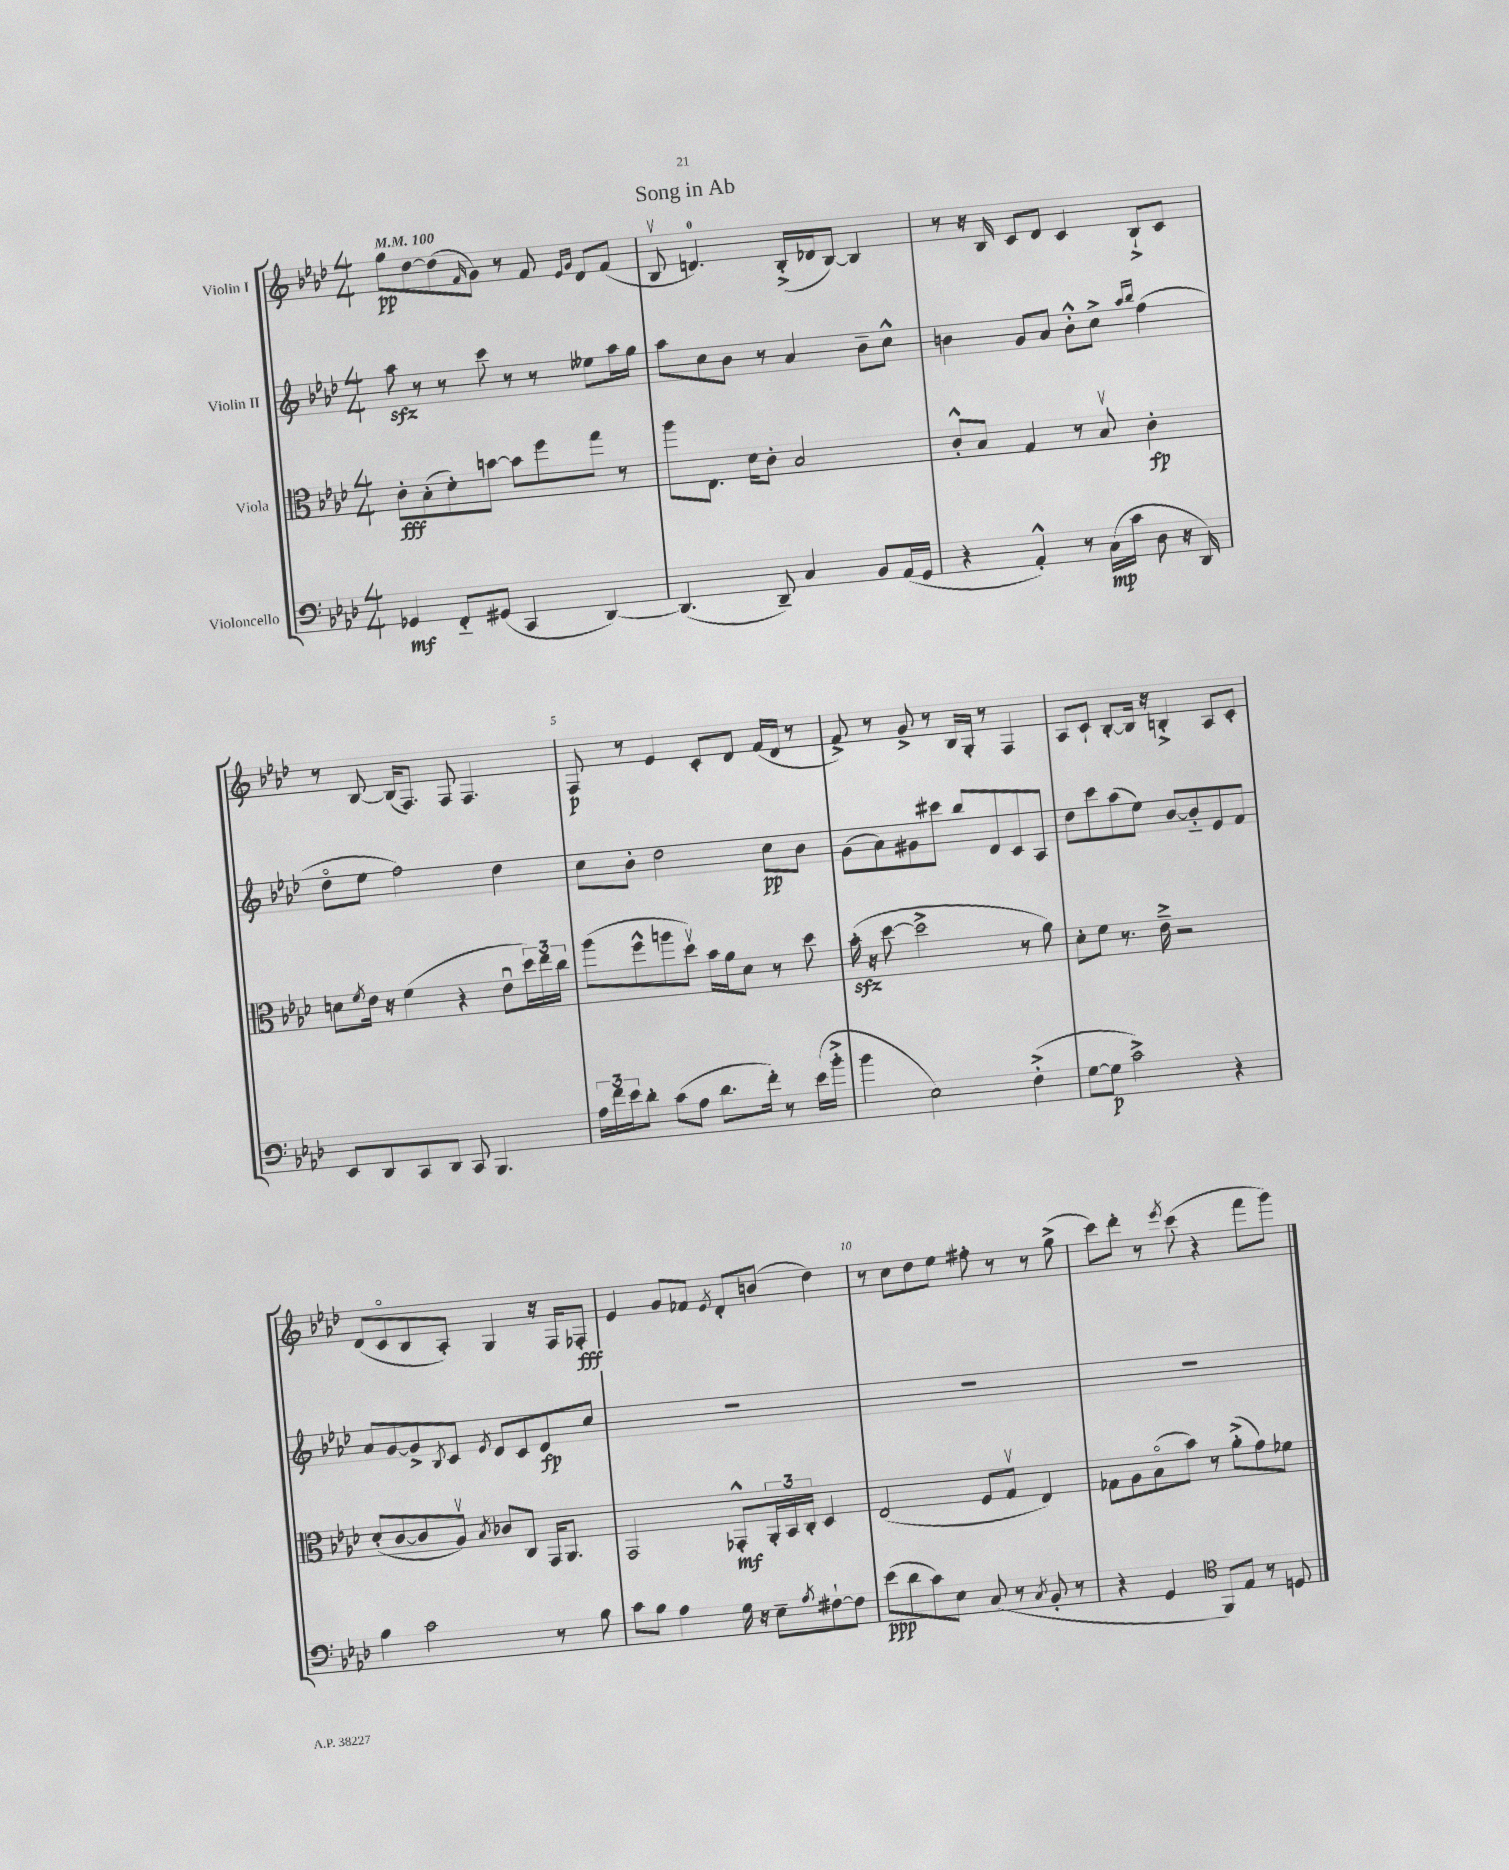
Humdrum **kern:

**kern	**kern	**kern	**kern
*staff4	*staff3	*staff2	*staff1
*clefF4	*clefC3	*clefG2	*clefG2
*k[b-e-a-d-]	*k[b-e-a-d-]	*k[b-e-a-d-]	*k[b-e-a-d-]
*M4/4	*M4/4	*M4/4	*M4/4
*MM100	*MM100	*MM100	*MM100
4GG-	8c'	8aa-	8gg
.	(8B-'	8r	[8dd-
8FF'~	8d-')	8r	(8dd-]
.	.	.	16qqf
(8GG#	[8b	8ccc	8g)
4CC	8b]	8r	8r
.	8ff	8r	8f
.	.	.	16qqe-
.	.	.	16qqg
[4DD-)	8gg	8ee--	8d-
.	8r	16aa-	(8f
.	.	16gg	.
=	=	=	=
(4.DD-]	8aa-	8aa-	8B-v
.	8.E-	8cc	4.d)
.	.	8b-	.
.	16d-	.	.
8DD-~)	8c'	8r	.
4C	2B-	4a-	(16B-'^
.	.	.	16d-
.	.	.	[8B-)
8BB-	.	8b-~	4B-]
(16AA-	.	8cc^^	.
16GG	.	.	.
=	=	=	=
4r	8c'^^	4b	8r
.	8B-	.	16r
.	.	.	16B-
4AA-'^^)	4G	8g	8c
.	.	8a-	8d-
8r	8r	8b'^^	4c
(16C	8B-v	8cc^	.
16c	.	.	.
.	.	16qqaa-	.
.	.	16qqbb-	.
8D-	4c'	(4ff	8B-`^
16r	.	.	8c
16DD-)	.	.	.
=	=	=	=
8EE-	8d	8dd-o	8r
.	8qf	.	.
8DD-	16e-	8ee-	[8B-
.	16r	.	.
8CC	(4f	2ff)	(16B-]
.	.	.	8.F)
8DD-	.	.	.
8CC	4r	.	8F
4.BBB-	.	.	4.F
.	8e-u	4dd-	.
.	24dd-)	.	.
.	24ee-	.	.
.	24cc	.	.
=	=	=	=
24A-	(8aa-	8cc	8F
24f	.	.	.
24e-	.	.	.
8d-'	8ff^^	8b-'	8r
(8c	8aa	2dd-	4e-
8A-	8dd-v)	.	.
8.d-	16b-	.	8c'
.	16a-	.	.
.	8d-	.	8d-
16f')	.	.	.
8r	8r	8cc	(16f
.	.	.	16d-
(16e-	8dd-	8b-	8r
16b-'^	.	.	.
=	=	=	=
4b-	(16b-'	(8g	8f^)
.	16r	.	.
.	[8dd-	8a-)	8r
2E-)	2dd-^]	8g#	8g^
.	.	8ccc#	8r
.	.	8bb-	16B-
.	.	.	16G'
.	.	8d-	8r
(4F'^	8r	8c	4F
.	8a-)	8A-	.
=	=	=	=
[8G	8d-'	8dd-	8A-
8G]	8f	8ccc	8c`
2c^)	8.r	(8aa-	[8B-'
.	.	8ee-)	16B-]
.	16e-~^	.	16r
.	2r	[8b-	4B'^
.	.	8b-'~]	.
4r	.	8e-	8A-
.	.	8f	8c'
=	=	=	=
4B-	(8d-'	8a-	(8d-
.	[8c	[8g	8co
2c	8c]	8g^]	8B-
.	.	8qB-	.
.	8A-v)	8c	8A-')
.	8qB-	8qe-	.
.	8c-	8d-	4G
.	8C	8c	.
8r	16GG	8d-	16r
.	8.AA-	.	16F
8B-	.	8cc	8F-'
=	=	=	=
8c	2GG	1r	4e-
8B-	.	.	.
4A-	.	.	8g
.	.	.	8f-
.	.	.	8qe-
16G	8GG-'^^	.	8d-'
16r	.	.	.
8E-~	24AA-'	.	(8b
.	24BB-	.	.
.	24C'	.	.
8qA-	.	.	.
[8F#`	4D-	.	4dd-)
8F#]	.	.	.
=	=	=	=
(8e-	(2E-	1r	8r
8d-	.	.	8cc
8c)	.	.	8dd-
8E-	.	.	8ee-
(8C	8F	.	8ff#'
8r	8Gv	.	8r
8qC	.	.	.
8BB-'	4E-)	.	8r
8r	.	.	(8gg^
=	=	=	=
4r	8G-	1r	8ccc)
.	8A-	.	8ddd-'
4GG	(8B-o	.	8r
.	.	.	8qeee-
.	8b-)	.	(8ccc
*clefC4	*	*	*
8FF)	8r	.	4r
8E-	(8a-'^	.	.
8r	8g)	.	8fff
8D	8f-	.	8ggg)
==	==	==	==
*-	*-	*-	*-
